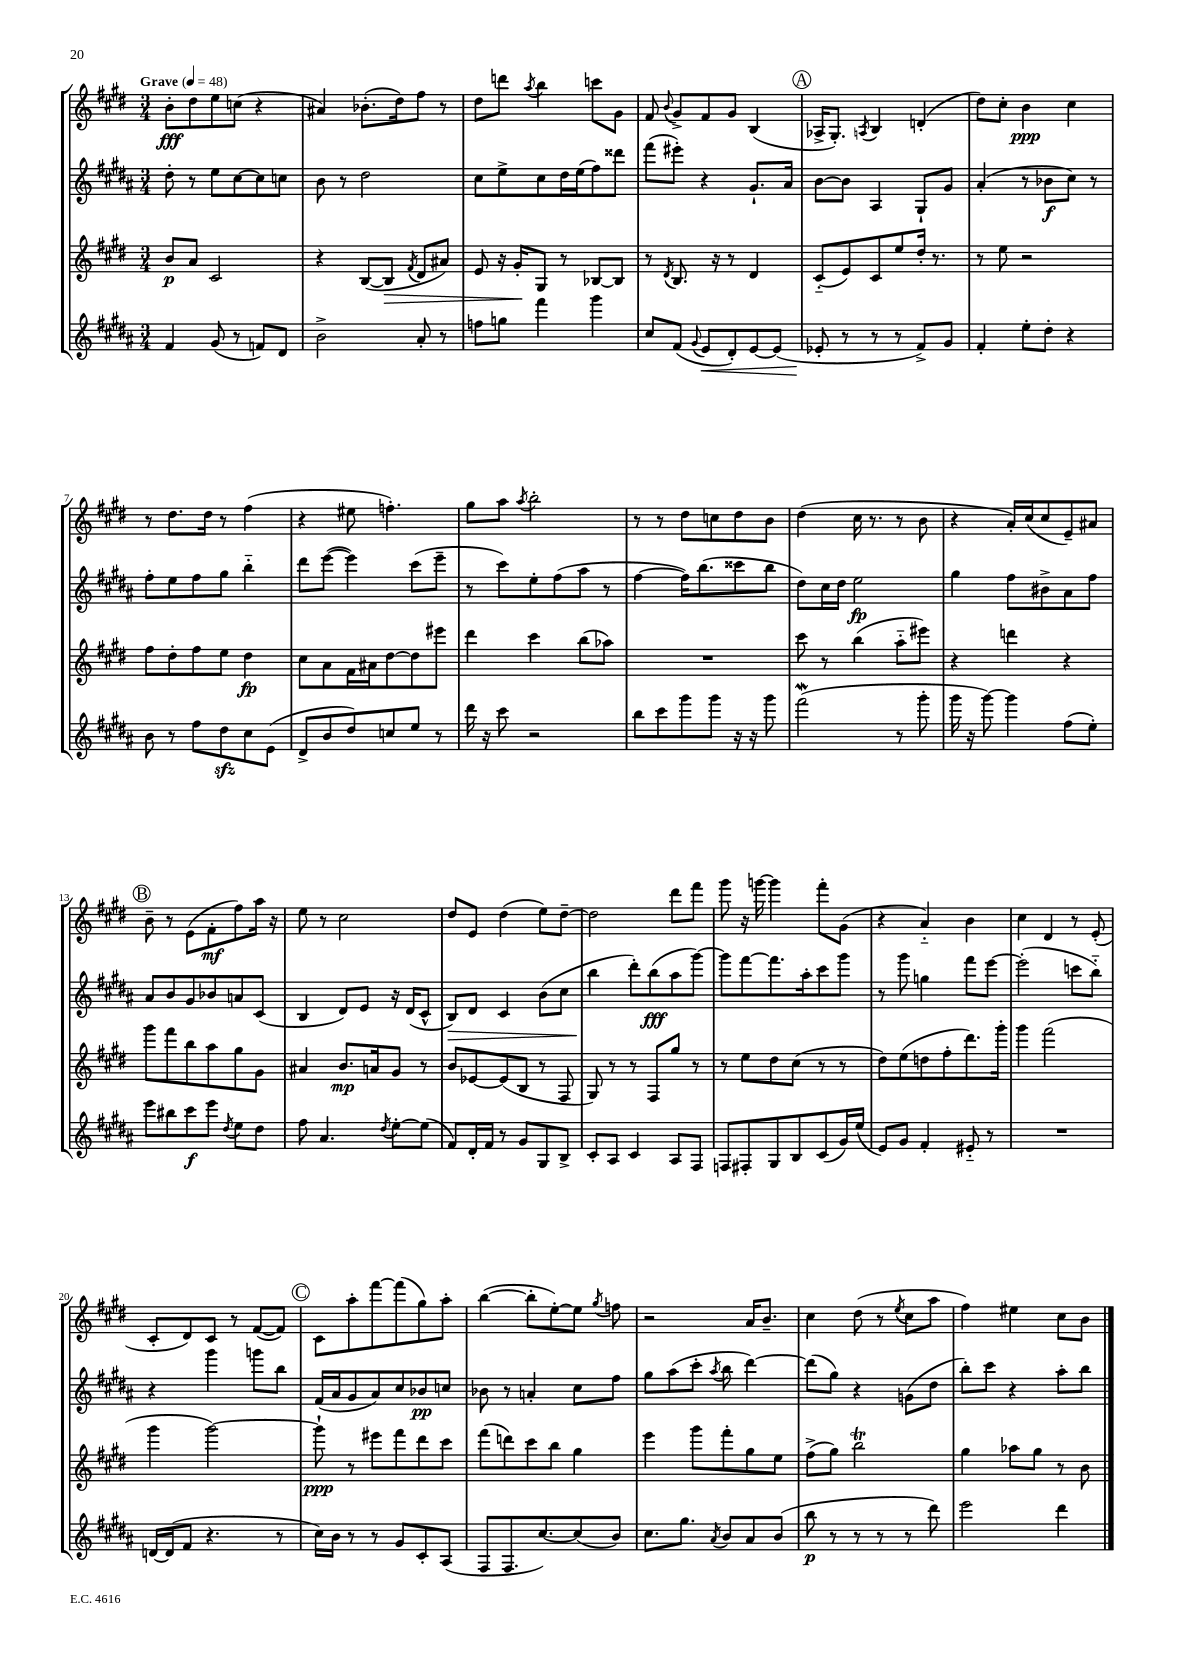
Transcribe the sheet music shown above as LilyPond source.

<<
\new StaffGroup <<
\new Staff = "s0" {
    \clef treble \key e \major \numericTimeSignature \time 3/4 \tempo "Grave" 4 = 48
    \autoBeamOff b'8[-.\fff dis''8 e''8 c''8]( r4 |
    ais'4) bes'8.[-.( dis''16) fis''8] r8 |
    dis''8[ d'''8] \acciaccatura { a''8 } b''4 c'''8[ gis'8] |
    fis'8 \appoggiatura { b'8 } gis'8[-> fis'8 gis'8] b4( |
    \mark \markup { \circle "A" } aes16[-> gis8.]-.) \acciaccatura { a8 } b4 d'4-.( |
    dis''8[) cis''8]-. b'4\ppp cis''4 |
    r8 dis''8.[ dis''16] r8 fis''4( |
    r4 eis''8 f''4.-.) |
    gis''8[ a''8] \acciaccatura { a''8 } b''2-. |
    r8 r8 dis''8[ c''8 dis''8 b'8] |
    dis''4( cis''16 r8. r8 b'8 |
    r4 a'16[-.) cis''16( cis''8 e'8--) ais'8] |
    \mark \markup { \circle "B" } b'8-- r8 e'8[( fis'8-.\mf fis''8) a''16] r16 |
    e''8 r8 cis''2 |
    dis''8[ e'8] dis''4( e''8[) dis''8]~-- |
    dis''2 dis'''8[ fis'''8] |
    gis'''8 r16 g'''16~ g'''4 fis'''8[-. gis'8]( |
    r4 a'4-_) b'4 |
    cis''4 dis'4 r8 e'8-.( |
    cis'8[-. dis'8) cis'8] r8 fis'8[~( fis'8]) |
    \mark \markup { \circle "C" } cis'8[ a''8-. fis'''8~ fis'''8( gis''8) a''8]-. |
    b''4~( b''8[-. e''8~-.) e''8] \acciaccatura { gis''8 } f''8 |
    r2 a'16[ b'8.]-- |
    cis''4 dis''8( r8 \acciaccatura { e''8 } cis''8[ a''8] |
    fis''4) eis''4 cis''8[ b'8] \bar "|." |
}
\new Staff = "s1" {
    \clef treble \key b \major \numericTimeSignature \time 3/4
    \autoBeamOff dis''8-. r8 e''8[ cis''8~ cis''8 c''8] |
    b'8 r8 dis''2 |
    cis''8[ e''8-> cis''8 dis''16 e''16( fis''8) disis'''8] |
    fis'''8[( eis'''8]-.) r4 gis'8.[-! ais'16] |
    \mark \markup { \circle "A" } b'8[~ b'8] ais4 gis8[-! gis'8] |
    ais'4-.( r8 bes'8[\f cis''8]) r8 |
    fis''8[-. e''8 fis''8 gis''8] b''4-_ |
    dis'''8[ e'''8]~( e'''4) cis'''8[( e'''8]-- |
    r8 cis'''8[) e''8-. fis''8( ais''8] r8 |
    fis''4~ fis''16[) b''8.( cisis'''8 b''8] |
    dis''8[) cis''16 dis''16] e''2\fp |
    gis''4 fis''8[ bis'8-> ais'8 fis''8] |
    \mark \markup { \circle "B" } ais'8[ b'8 gis'8 bes'8 a'8 cis'8]( |
    b4 dis'8[) e'8] r16 dis'16[( cis'8]-^ |
    b8[\>) dis'8] cis'4 b'8[( cis''8] |
    b''4\! dis'''8[-.) b''8\fff( ais''8 gis'''8]~) |
    gis'''8[ fis'''8~ fis'''8. ais''16-. cis'''8 gis'''8] |
    r8 gis'''8 g''4 fis'''8[ e'''8]~ |
    e'''2-.( c'''8[ b''8]-_) |
    r4 gis'''4 g'''8[ b''8] |
    \mark \markup { \circle "C" } fis'16[( ais'16 gis'8 ais'8) cis''8 bes'8\pp c''8] |
    bes'8 r8 a'4-. cis''8[ fis''8] |
    gis''8[ ais''8( cis'''8]-. \acciaccatura { ais''8 } b''8 dis'''4~) |
    dis'''8[( gis''8]) r4 g'8[( dis''8] |
    b''8[-.) cis'''8] r4 ais''8[-. b''8] \bar "|." |
}
\new Staff = "s2" {
    \clef treble \key e \major \numericTimeSignature \time 3/4
    \autoBeamOff b'8[\p a'8] cis'2 |
    r4 b8[~( b8]\> \acciaccatura { fis'8 } dis'8[ ais'8]) |
    e'8 r16 gis'16[-.\! gis8] r8 bes8[~ bes8] |
    r8 \acciaccatura { dis'8 } b8. r16 r8 dis'4 |
    \mark \markup { \circle "A" } cis'8[-_( e'8) cis'8 e''8 dis''16]-. r8. |
    r8 e''8 r2 |
    fis''8[ dis''8-. fis''8 e''8] dis''4\fp |
    cis''8[ a'8 fis'16 ais'16 dis''8~ dis''8 eis'''8] |
    dis'''4 cis'''4 b''8[( aes''8]) |
    R2. |
    cis'''8 r8 b''4( a''8[-_ eis'''8]) |
    r4 d'''4 r4 |
    \mark \markup { \circle "B" } gis'''8[ fis'''8 b''8 a''8 gis''8 gis'8] |
    ais'4 b'8.[\mp a'16 gis'8] r8 |
    b'8[ ees'8~ ees'8( b8] r8 fis8 |
    gis8) r8 r8 fis8[ gis''8] r8 |
    r8 e''8[ dis''8 cis''8]( r8 r8 |
    dis''8[) e''8( d''8 fis''8-. dis'''8.) gis'''16]-. |
    gis'''4 fis'''2( |
    gis'''4 gis'''2~) |
    \mark \markup { \circle "C" } gis'''8-!\ppp r8 eis'''8[ fis'''8 dis'''8 cis'''8] |
    fis'''8[( d'''8) cis'''8 b''8] gis''4 |
    e'''4 gis'''8[ fis'''8-. gis''8 e''8] |
    fis''8[->( gis''8]) b''2\trill |
    gis''4 aes''8[ gis''8] r8 b'8 \bar "|." |
}
\new Staff = "s3" {
    \clef treble \key b \major \numericTimeSignature \time 3/4
    \autoBeamOff fis'4 gis'8( r8 f'8[) dis'8] |
    b'2-> ais'8-. r8 |
    f''8[ g''8] fis'''4 gis'''4 |
    cis''8[ fis'8]( \appoggiatura { gis'8 } e'8[\< dis'8-.) e'8~ e'8]( |
    \mark \markup { \circle "A" } ees'8-.\! r8 r8 r8 fis'8[->) gis'8] |
    fis'4-. e''8[-. dis''8]-. r4 |
    b'8 r8 fis''8[ dis''8\sfz cis''8 e'8]( |
    dis'8[-> b'8 dis''8) c''8 e''8] r8 |
    dis'''16 r16 cis'''8 r2 |
    b''8[ cis'''8 gis'''8 gis'''8] r16 r16 gis'''8 |
    fis'''2\mordent( r8 gis'''8-. |
    gis'''16 r16 gis'''8~) gis'''4 fis''8[( e''8]-.) |
    \mark \markup { \circle "B" } e'''8[ bis''8 cis'''8\f e'''8] \acciaccatura { dis''8 } e''8[ dis''8] |
    fis''8 ais'4. \acciaccatura { dis''8 } e''8[~-. e''8]( |
    fis'8[) dis'16-. fis'16] r8 gis'8[ gis8 b8]-> |
    cis'8[-. ais8] cis'4 ais8[ fis8] |
    f8[ fis8-. gis8 b8 cis'8( gis'16) e''16]( |
    e'8[) gis'8] fis'4-. eis'8-_ r8 |
    R2. |
    d'16[~ d'16( fis'8] r4. r8 |
    \mark \markup { \circle "C" } cis''16[) b'16] r8 r8 gis'8[ cis'8-. ais8]( |
    fis8[ fis8. cis''8.~) cis''8( b'8]) |
    cis''8.[ gis''8.] \acciaccatura { ais'8 } b'8[ ais'8 b'8]( |
    b''8\p r8 r8 r8 r8 dis'''8) |
    e'''2 dis'''4 \bar "|." |
}
>>
>>
